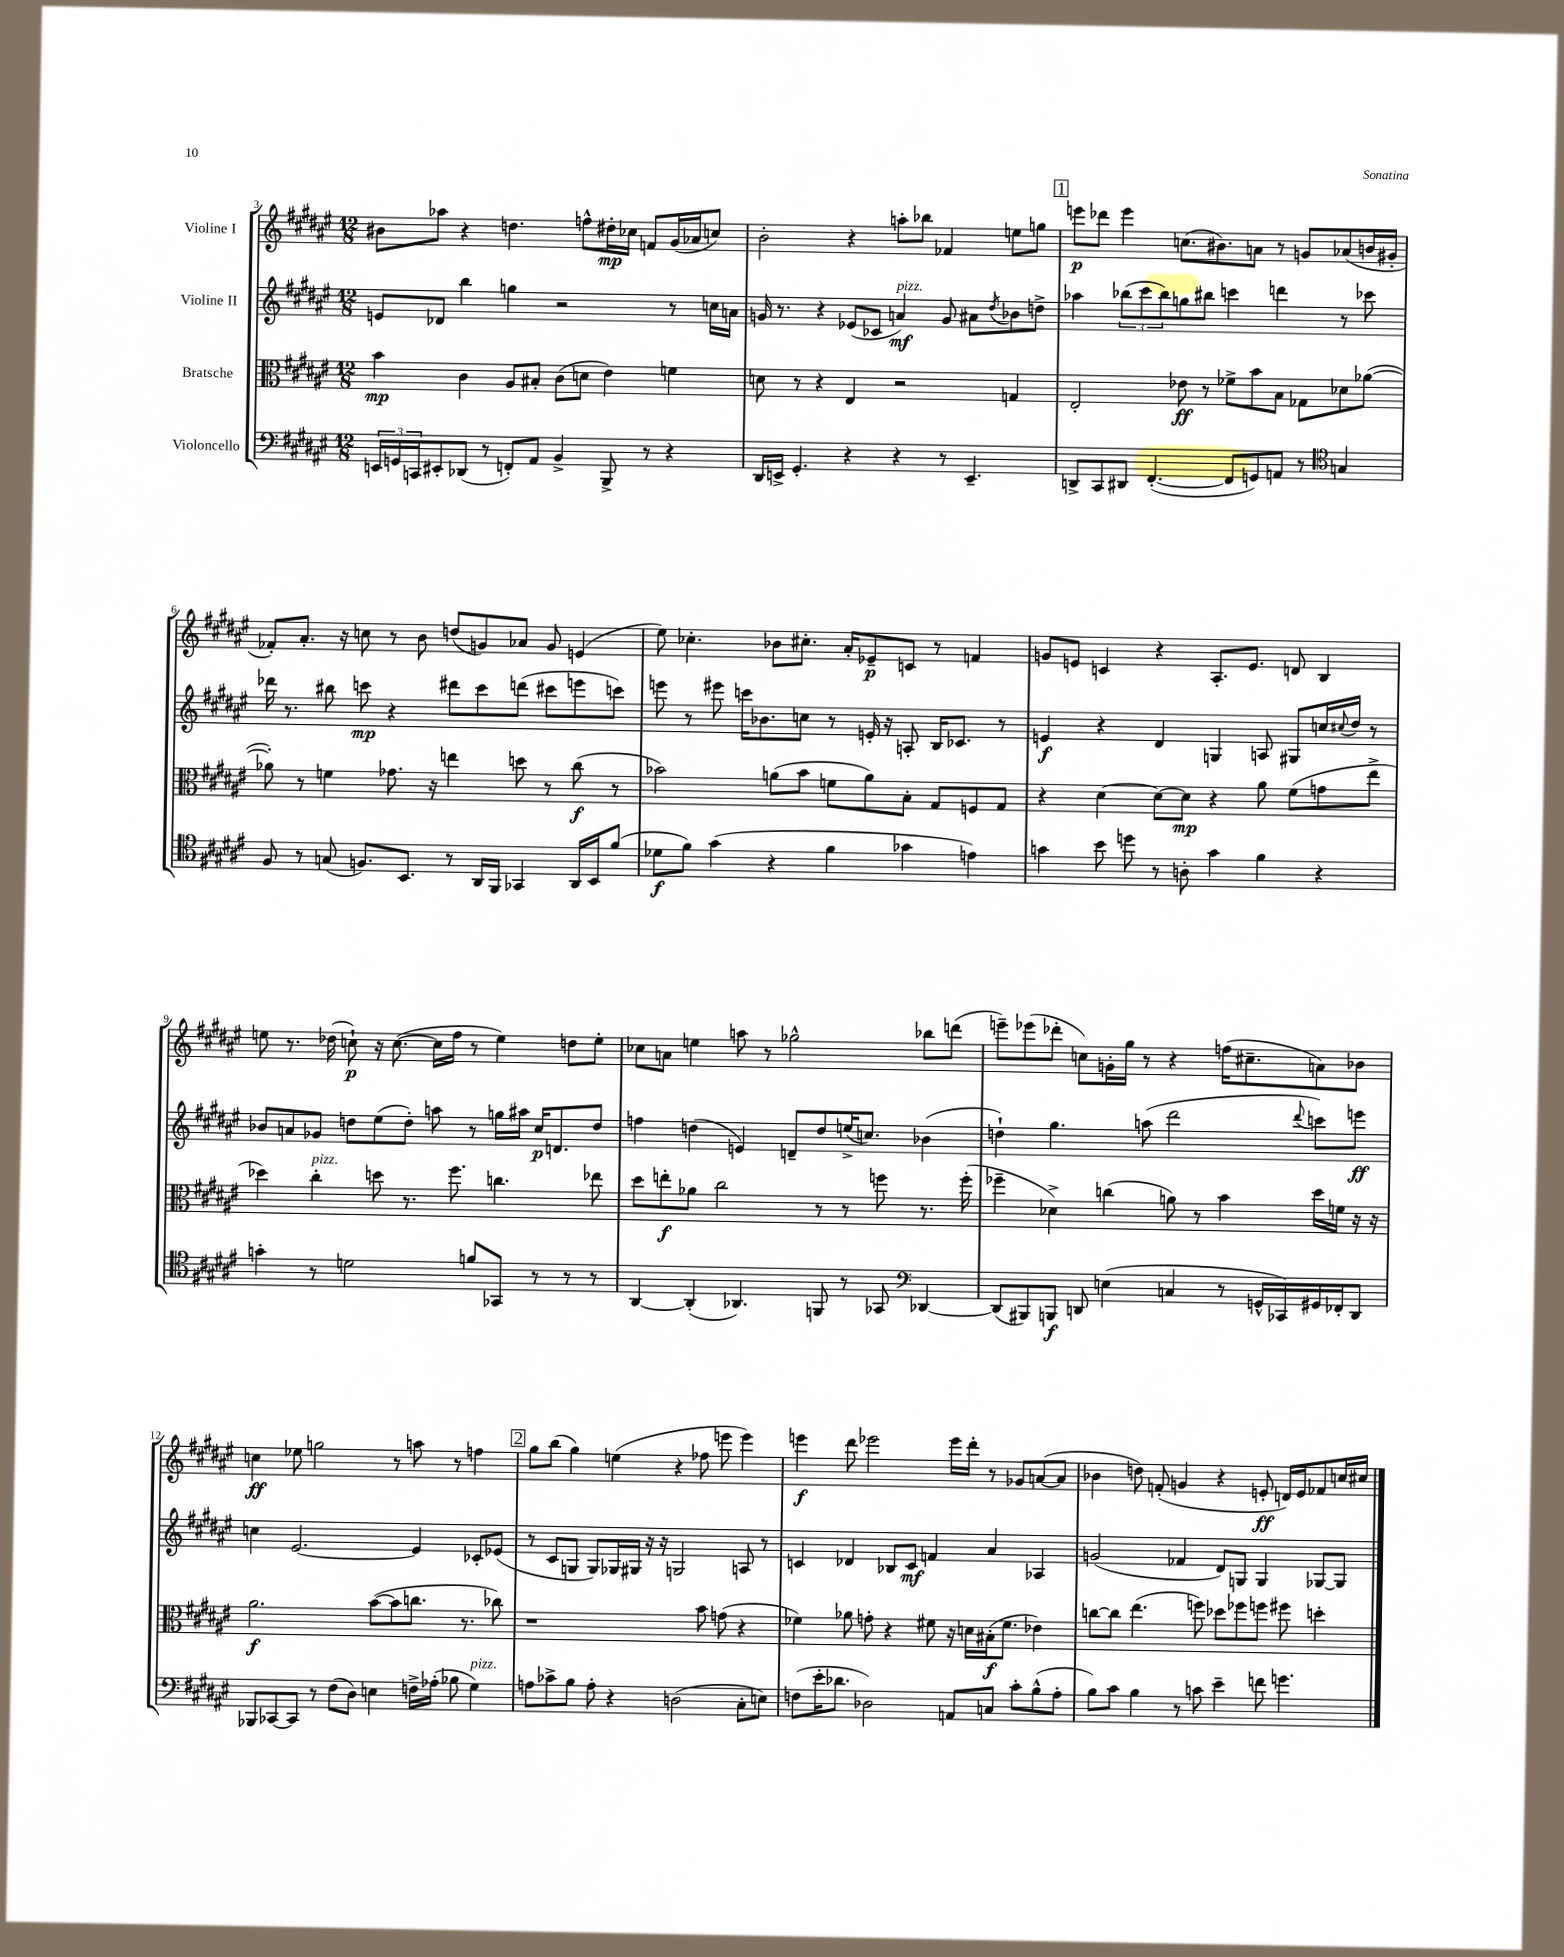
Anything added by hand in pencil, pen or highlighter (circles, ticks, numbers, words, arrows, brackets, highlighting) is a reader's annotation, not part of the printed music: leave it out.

**kern	**dynam	**kern	**dynam	**kern	**dynam	**kern	**dynam
*part4	*part4	*part3	*part3	*part2	*part2	*part1	*part1
*staff4	*staff4	*staff3	*staff3	*staff2	*staff2	*staff1	*staff1
*I"Violoncello	*	*I"Bratsche	*	*I"Violine II	*	*I"Violine I	*
*clefF4	*	*clefC3	*	*clefG2	*	*clefG2	*
*k[f#c#g#d#a#e#]	*	*k[f#c#g#d#a#e#]	*	*k[f#c#g#d#a#e#]	*	*k[f#c#g#d#a#e#]	*
*M12/8	*	*M12/8	*	*M12/8	*	*M12/8	*
=3	=3	=3	=3	=3	=3	=3	=3
24EEn/LL	.	4b\	mp	8en/L	.	8b#X\L	.
24GGn/	.	.	.	.	.	.	.
24CCn/J	.	.	.	.	.	.	.
8EE#X'/	.	.	.	8d-X/J	.	8aa-X\J	.
(8DD-X/J	.	4c#\	.	4bb\	.	4r	.
8r	.	.	.	.	.	.	.
8FFn'/L)	.	8A#/L	.	4ggn\	.	4.ddn\	.
8AA#/J	.	8B#X'/J	.	.	.	.	.
4BB^/	.	(8c#\L	.	2r	.	.	.
.	.	8dn\J	.	.	.	8ffn^^\L	.
8BBB^/	.	4e#\)	.	.	.	16dd#X'\L	mp
.	.	.	.	.	.	16cc-X\JJ	.
8r	.	.	.	.	.	8fn/L	.
4r	.	4fn\	.	8r	.	(16g#/L	.
.	.	.	.	.	.	16a-X/J	.
.	.	.	.	16ccn\LL	.	8ccn/J)	.
.	.	.	.	16an\JJ	.	.	.
=4	=4	=4	=4	=4	=4	=4	=4
16DD#/LL	.	8dn\	.	16gn/	.	2b'\	.
16EEn^/JJ	.	.	.	8.r	.	.	.
4.GG#'/	.	8r	.	.	.	.	.
.	.	4r	.	4r	.	.	.
4r	.	4E#/	.	(8e-X/L	.	4r	.
.	.	.	.	8c-X/J	.	.	.
!	!	!	!	!LO:TX:a:i:t=pizz.	!	!	!
4r	.	2r	.	4an/)	mf	8aan'\L	.
.	.	.	.	.	.	8bb-X\J	.
8r	.	.	.	8g/	.	4f-X/	.
4.EE~/	.	.	.	8a#X\L	.	.	.
.	.	.	.	8qdd#/	.	.	.
.	.	4Gn/	.	8b-X\	.	8een\L	.
.	.	.	.	8ddn^\J	.	8ggn\J	.
!!LO:REH:place=s1:t=1
=5	=5	=5	=5	=5	=5	=5	=5
8DDn^/L	.	2E#'/	.	4aa-X\	.	8eeen\L	p
8CC#/	.	.	.	.	.	8ddd-X\J	.
8DD#X/J	.	.	.	(12bb-X\L	.	4eee\	.
.	.	.	.	12ccc#\	.	.	.
([4.FF#'/	.	.	.	.	.	.	.
.	.	.	.	12bb-\)	.	.	.
.	.	8e-X\	ff	8ggn\	.	(8.ccn\L	.
.	.	8r	.	8bb#X\J	.	.	.
.	.	.	.	.	.	8.b#X\)	.
8FF#/L]	.	8f-X^\L	.	4cccn\	.	.	.
8GGn/)	.	8b\	.	.	.	8an\J	.
8AAn/J	.	8B\J	.	4dddn\	.	8r	.
8r	.	8G-X\L	.	.	.	8gn/L	.
*clefC4	*	*	*	*	*	*	*
4Gn/	.	8d-X\	.	8r	.	(8a-X/	.
.	.	([8a-X\J	.	8ccc-X\	.	16bn/L	.
.	.	.	.	.	.	16g#X'/JJ	.
!!LO:LB:g=z
=6	=6	=6	=6	=6	=6	=6	=6
8F#/	.	8a-X'\])	.	16ddd-X\	.	8f-X'/L)	.
.	.	.	.	8.r	.	.	.
8r	.	8r	.	.	.	8.a#'/J	.
(8Gn/	.	4fn\	.	8bb#X\	.	.	.
.	.	.	.	.	.	16r	.
8.Fn/L)	.	.	.	8cccn\	mp	8ccn\	.
.	.	8.g-X\	.	4r	.	8r	.
8.BB/J	.	.	.	.	.	.	.
.	.	.	.	.	.	8b\	.
.	.	16r	.	.	.	.	.
8r	.	4een\	.	8ddd#X\L	.	(8ddn/L	.
16AA#/LL	.	.	.	8ccc\	.	8gn/)	.
16FF#/JJ	.	.	.	.	.	.	.
4GG-X/	.	8ddn\	.	(8dddn\J	.	8a-X/J	.
.	.	8r	.	8ccc#X\L	.	8g/	.
16AA#/LL	.	(8cc#\	f	8eeen\	.	(4en/	.
16BB/J	.	.	.	.	.	.	.
(8f#/J	.	8r	.	8cccn\J)	.	.	.
=7	=7	=7	=7	=7	=7	=7	=7
8d-X\L	f	2b-X\)	.	8eeen\	.	8ee#\)	.
8f#\J)	.	.	.	8r	.	4.cc-X'\	.
(4g#\	.	.	.	8eee#X\	.	.	.
.	.	.	.	16cccn\KL	.	.	.
.	.	.	.	8.b-X\	.	.	.
4r	.	(8an\L	.	.	.	8b-X\L	.
.	.	8b-\J	.	8ccn\J	.	8.cc#X'\J	.
4f#\	.	8fn\L	.	8r	.	.	.
.	.	.	.	.	.	16a#'/KL	.
.	.	8a\)	.	16en'/	.	8e-X~/	p
.	.	.	.	16r	.	.	.
4g-X\	.	8B'\J	.	8An'/	.	8cn/J	.
.	.	8G#/L	.	16B/KL	.	8r	.
.	.	.	.	8.c-X/J	.	.	.
4en\)	.	8Fn/	.	.	.	4fn/	.
.	.	8G#/J	.	8r	.	.	.
=8	=8	=8	=8	=8	=8	=8	=8
4gn\	.	4r	.	4en/	f	8gn/L	.
.	.	.	.	.	.	8en/J	.
8b\	.	[4d#\	.	4r	.	4cn/	.
8ddn\	.	.	.	.	.	.	.
8r	.	8d#\L_	.	4d#/	.	4r	.
8An'\	.	8d#\J]	mp	.	.	.	.
4g\	.	4r	.	4Gn/	.	8.A#'/L	.
.	.	.	.	.	.	8.e/J	.
4f#\	.	8a#\	.	8An/	.	.	.
.	.	(8f#\L	.	8G#X/L	.	8dn/	.
4r	.	8gn\	.	16ccn/L	.	4B/	.
.	.	.	.	8qqcc#X/	.	.	.
.	.	.	.	16dd#/JJ	.	.	.
.	.	8ee#^\J	.	8r	.	.	.
!!LO:LB:g=z
=9	=9	=9	=9	=9	=9	=9	=9
4gn'\	.	4dd-X\)	.	8b-X/L	.	8een\	.
.	.	.	.	8an/	.	8.r	.
!	!	!LO:TX:a:i:t=pizz.	!	!	!	!	!
8r	.	4cc#'\	.	8g-X/J	.	.	.
.	.	.	.	.	.	(16dd-X\	.
2dn\	.	.	.	8ddn\L	.	8ccn`\)	p
.	.	8ddn\	.	(8ee#\	.	16r	.
.	.	.	.	.	.	([8.cc\	.
.	.	8.r	.	8dd'\J)	.	.	.
.	.	.	.	8aan\	.	16cc\LL]	.
.	.	8.ff#\	.	.	.	16ff#\JJ	.
8fn/L	.	.	.	8r	.	8r	.
8GG-X/J	.	4.ccn\	.	16ggn\LL	.	4ee\)	.
.	.	.	.	16aa#X\JJ	.	.	.
8r	.	.	.	16cc#/KL	p	.	.
.	.	.	.	8.dn/	.	.	.
8r	.	.	.	.	.	8ddn\L	.
8r	.	8ee-X\	.	8dd/J	.	8ee'\J	.
=10	=10	=10	=10	=10	=10	=10	=10
[4AA#/	.	8dd#\L	.	4ffn\	.	8cc-X\L	.
.	.	8een'\	f	.	.	8an\J	.
(4AA#'/]	.	8a-X\J	.	(4ddn\	.	4een\	.
.	.	2cc#\	.	.	.	.	.
4.AA-X/)	.	.	.	4en/)	.	8aan\	.
.	.	.	.	.	.	8r	.
.	.	.	.	8dn~/L	.	2gg-X^^\	.
8FFn/	.	8r	.	8dd/	.	.	.
8r	.	8r	.	(16een^/K	.	.	.
.	.	.	.	8.ccn/J)	.	.	.
8GG-X/	.	8ffn\	.	.	.	.	.
*clefF4	*	*	*	*	*	*	*
[4DD-X/	.	8.r	.	(4b-X\	.	8bb-X\L	.
.	.	.	.	.	.	(8dddn\J	.
.	.	(16ff'\	.	.	.	.	.
=11	=11	=11	=11	=11	=11	=11	=11
(8DD-/L]	.	4ff-X~\	.	4ddn`\)	.	8eeen~\L)	.
8BBB#X/)	.	.	.	.	.	(8eee-X\	.
8BBBn/J	f	4d-X^\)	.	4.gg#\	.	8ddd-X'\J	.
8DDn/	.	.	.	.	.	8ccn\L)	.
(4En\	.	(4ccn\	.	.	.	16gn'\L	.
.	.	.	.	.	.	16gg#\JJ	.
.	.	.	.	(8aan\	.	8r	.
4Cn/	.	8an\)	.	2ddd#\	.	4r	.
.	.	8r	.	.	.	.	.
8r	.	4b\	.	.	.	(16ffn\KL	.
.	.	.	.	.	.	8.cc#X~\	.
16GGn^^/LL	.	.	.	.	.	.	.
16CC-X/)	.	.	.	.	.	.	.
.	.	.	.	8qqddd#/	.	.	.
16GG#X/	.	16dd#\LL	.	8cccn\L)	.	8an\)	.
16FF-X'/J	.	16fn\JJ	.	.	.	.	.
8DD/J	.	16r	.	8eeen\J	ff	8b-X\J	.
.	.	16r	.	.	.	.	.
!!LO:LB:g=z
=12	=12	=12	=12	=12	=12	=12	=12
8BBB-X/L	.	2.a#\	f	4ccn\	.	4ccn\	ff
[8CC-X/	.	.	.	.	.	.	.
8CC-/J]	.	.	.	[2.e#/	.	8ee-X\	.
8r	.	.	.	.	.	2ggn\	.
(8F#\L	.	.	.	.	.	.	.
8D#\J)	.	.	.	.	.	.	.
4En\	.	([8b\L	.	.	.	.	.
.	.	8b\]	.	.	.	8r	.
16Fn^\LL	.	8.ccn\J	.	4e#/]	.	8aan\	.
(16A-X'\JJ	.	.	.	.	.	.	.
8B-X\	.	.	.	.	.	8r	.
.	.	8.r	.	.	.	.	.
!LO:TX:a:i:t=pizz.	!	!	!	!	!	!	!
4G#\)	.	.	.	8c-X'/L	.	4ffn\	.
.	.	8cc-X\)	.	(8e-X/J	.	.	.
!!LO:REH:place=s1:t=2
=13	=13	=13	=13	=13	=13	=13	=13
8An\L	.	1r	.	8r	.	8gg#\L	.
8c-X^\	.	.	.	8c#/L	.	(8bb\J	.
8B\J	.	.	.	8Gn/J	.	4gg#\)	.
8A'\	.	.	.	8G/L)	.	.	.
4r	.	.	.	16G-X/L	.	(4een\	.
.	.	.	.	16G#X/JJ	.	.	.
.	.	.	.	16r	.	.	.
.	.	.	.	16r	.	.	.
(2Dn\	.	.	.	2Gn/	.	4r	.
.	.	8b\	.	.	.	8ff-X\	.
.	.	(8gn\	.	.	.	8eeen\	.
8C#'\L	.	4r	.	8An/	.	4eee\)	.
8En\J)	.	.	.	8r	.	.	.
=14	=14	=14	=14	=14	=14	=14	=14
(8Fn\L	.	4f-X\)	.	4cn/	.	4eeen\	f
16e#'\K	.	.	.	.	.	.	.
8.d-X\J	.	.	.	.	.	.	.
.	.	8a-X\	.	4d-X/	.	8ddd#\	.
2D-X\)	.	8gn'\	.	.	.	2eee-X\	.
.	.	4r	.	8B-X/L	.	.	.
.	.	.	.	8c/J	mf	.	.
.	.	8f#X\	.	4fn/	.	.	.
8AAn/L	.	16r	.	.	.	16eee-\LL	.
.	.	16dn\LL	.	.	.	16ddd#'\JJ	.
8Cn/J	.	(16B#X'\J	f	4a#/	.	8r	.
.	.	8.f#\J	.	.	.	.	.
8c#'\L	.	.	.	.	.	8g-X/L	.
(8B^^\	.	4e-X\)	.	4A-X/	.	([8an/	.
8A#'\J	.	.	.	.	.	8a/J]	.
=15	=15	=15	=15	=15	=15	=15	=15
8B\L)	.	[8ccn\L	.	(2gn/	.	4b-X\	.
8c#\J	.	8cc\J]	.	.	.	.	.
4B\	.	(4.ee#\	.	.	.	8ddn\)	.
.	.	.	.	.	.	(8fn'/	.
8r	.	.	.	4f-X/	.	4gn/	.
8cn\	.	8ffn\)	.	.	.	.	.
4e#~\	.	8dd-X\L	.	8d#/L)	.	4r	.
.	.	8ff-X\	.	8Gn/J	.	.	.
8fn\	.	8ffn\J	.	4G/	.	8en'/	ff
4.gn\	.	8ff#X\	.	.	.	16dn/LL)	.
.	.	.	.	.	.	16e/J	.
.	.	4ddn'\	.	[8G-X/L	.	8f-X/	.
.	.	.	.	8G-/J]	.	16ccn/L	.
.	.	.	.	.	.	16cc#X/JJ	.
==	==	==	==	==	==	==	==
*-	*-	*-	*-	*-	*-	*-	*-
